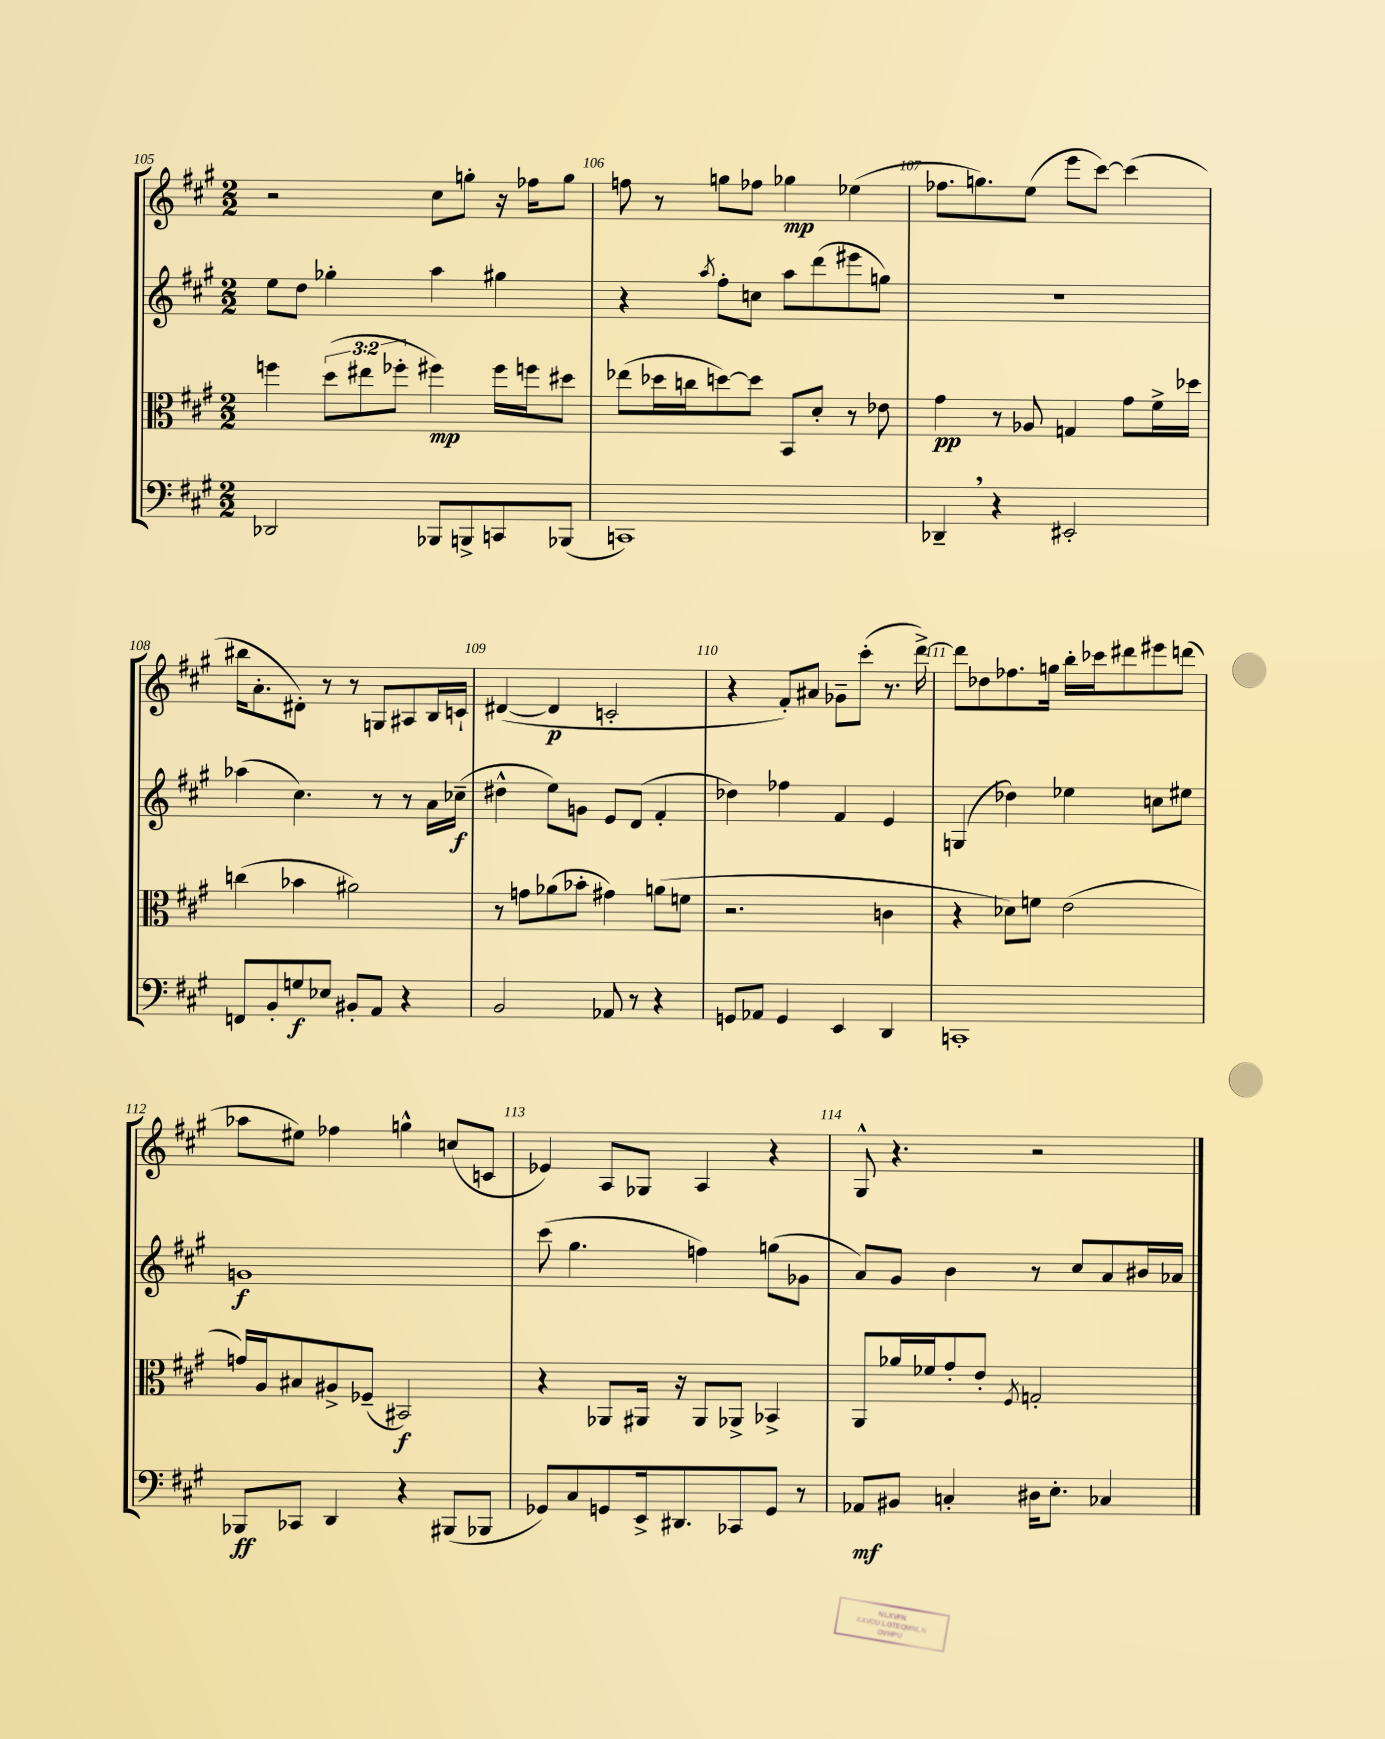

**kern	**kern	**kern	**kern
*staff4	*staff3	*staff2	*staff1
*clefF4	*clefC3	*clefG2	*clefG2
*k[f#c#g#]	*k[f#c#g#]	*k[f#c#g#]	*k[f#c#g#]
*M2/2	*M2/2	*M2/2	*M2/2
2DD-/	4ff\	8ee\L	2r
.	.	8dd\J	.
.	(12dd\L	4gg-'\	.
.	12ee#\	.	.
.	12ff-'\J	.	.
8BBB-/L	4ff#\)	4aa\	8cc#\L
8BBB^/	.	.	8gg'\J
8CC/	16ff#\LL	4gg#\	16r
.	16ff\J	.	16ff-\LK
(8BBB-/J	8dd#\J	.	8gg\J
=	=	=	=
1CC)	(8ee-\L	4r	8ff\
.	16dd-\L	.	8r
.	16cc\J	.	.
.	.	8qaa/	.
.	[8dd\)	8ff#'\L	8gg\L
.	8dd\]J	8cc\J	8ff-\J
.	8BB/L	8aa\L	4gg-\
.	8d'/J	(8ddd\	.
.	8r	8eee#\	(4ee-\
.	8e-\	8gg\J)	.
=	=	=	=
4DD-~/	4g#\	1r	8.ff-\L
.	.	.	8.gg\)
4r	8r	.	.
.	8A-/	.	(8ee\J
2EE#'/	4G/	.	8eee\L
.	.	.	[8ccc#\J)
.	8g#\L	.	(4ccc#\]
.	16f#^\L	.	.
.	16dd-\JJ	.	.
=	=	=	=
8FF/L	(4cc\	(4aa-\	16bb#\LK
.	.	.	8.a'\
8BB'/	.	.	.
8G/	4b-\	4.cc#\)	8d#'\J)
8E-/J	.	.	8r
8BB#'/L	2a#\)	.	8r
8AA/J	.	8r	8G/L
4r	.	8r	8A#/
.	.	16a\LL	16B/L
.	.	(16cc-~\JJ	16c`/JJ
=	=	=	=
2BB/	8r	4dd#^^\	([4d#/
.	8g\L	.	.
.	(8a-\	8ee\L)	4d#/]
.	8b-'\J	8g\J	.
8AA-/	4g#\)	8e/L	2c'/
8r	.	(8d/J	.
4r	(8a\L	4f#'/	.
.	8f\J	.	.
=	=	=	=
8GG/L	2.r	4dd-\)	4r
8AA-/J	.	.	.
4GG/	.	4ff-\	8f#'/L)
.	.	.	8a#/J
4EE/	.	4f#/	8g-~\L
.	.	.	(8ccc#'\J
4DD/	4c\	4e/	8.r
.	.	.	[16ddd^\)
=	=	=	=
1CC'	4r	(4G/	8ddd\]L
.	.	.	8dd-\
.	8d-\L)	4dd-\)	8.ff-\
.	8f\J	.	.
.	.	.	16gg\Jk
.	(2e\	4ee-\	16bb'\LL
.	.	.	16ccc-\J
.	.	.	8ddd#\
.	.	8cc\L	8eee#\
.	.	8ee#\J	(8ddd\J
=	=	=	=
8BBB-/L	16g/LL)	1g	8aa-\L
.	16A/J	.	.
8CC-/J	8B#/	.	8ee#\J)
4DD/	8A#^/	.	4ff-\
.	(8F-~/J	.	.
4r	2BB#/)	.	4gg^^\
(8BBB#/L	.	.	(8cc/L
8BBB-/J	.	.	8c/J
=	=	=	=
8GG-/L)	4r	(8ccc#\	4e-/)
8C#/	.	4.gg#\	.
8GG/	8AA-/L	.	8A/L
16EE^/k	16AA#/Jk	.	8G-/J
8.DD#/	16r	.	.
.	8AA#/L	4ff\)	4A/
8CC-/	8AA-^/J	.	.
8GG/J	4BB-^/	(8gg\L	4r
8r	.	8g-\J	.
=	=	=	=
8AA-/L	8AA/L	8a/L)	8G#^^/
8BB#/J	16a-/L	8g#/J	4.r
.	16f-/J	.	.
4C'/	8g#'/	4b\	.
.	8e'/J	.	.
.	8qF#/	.	.
16D#\LK	2G'/	8r	2r
8.E'\J	.	.	.
.	.	8cc#/L	.
4C-/	.	8a/	.
.	.	16b#/L	.
.	.	16a-/JJ	.
==	==	==	==
*-	*-	*-	*-
